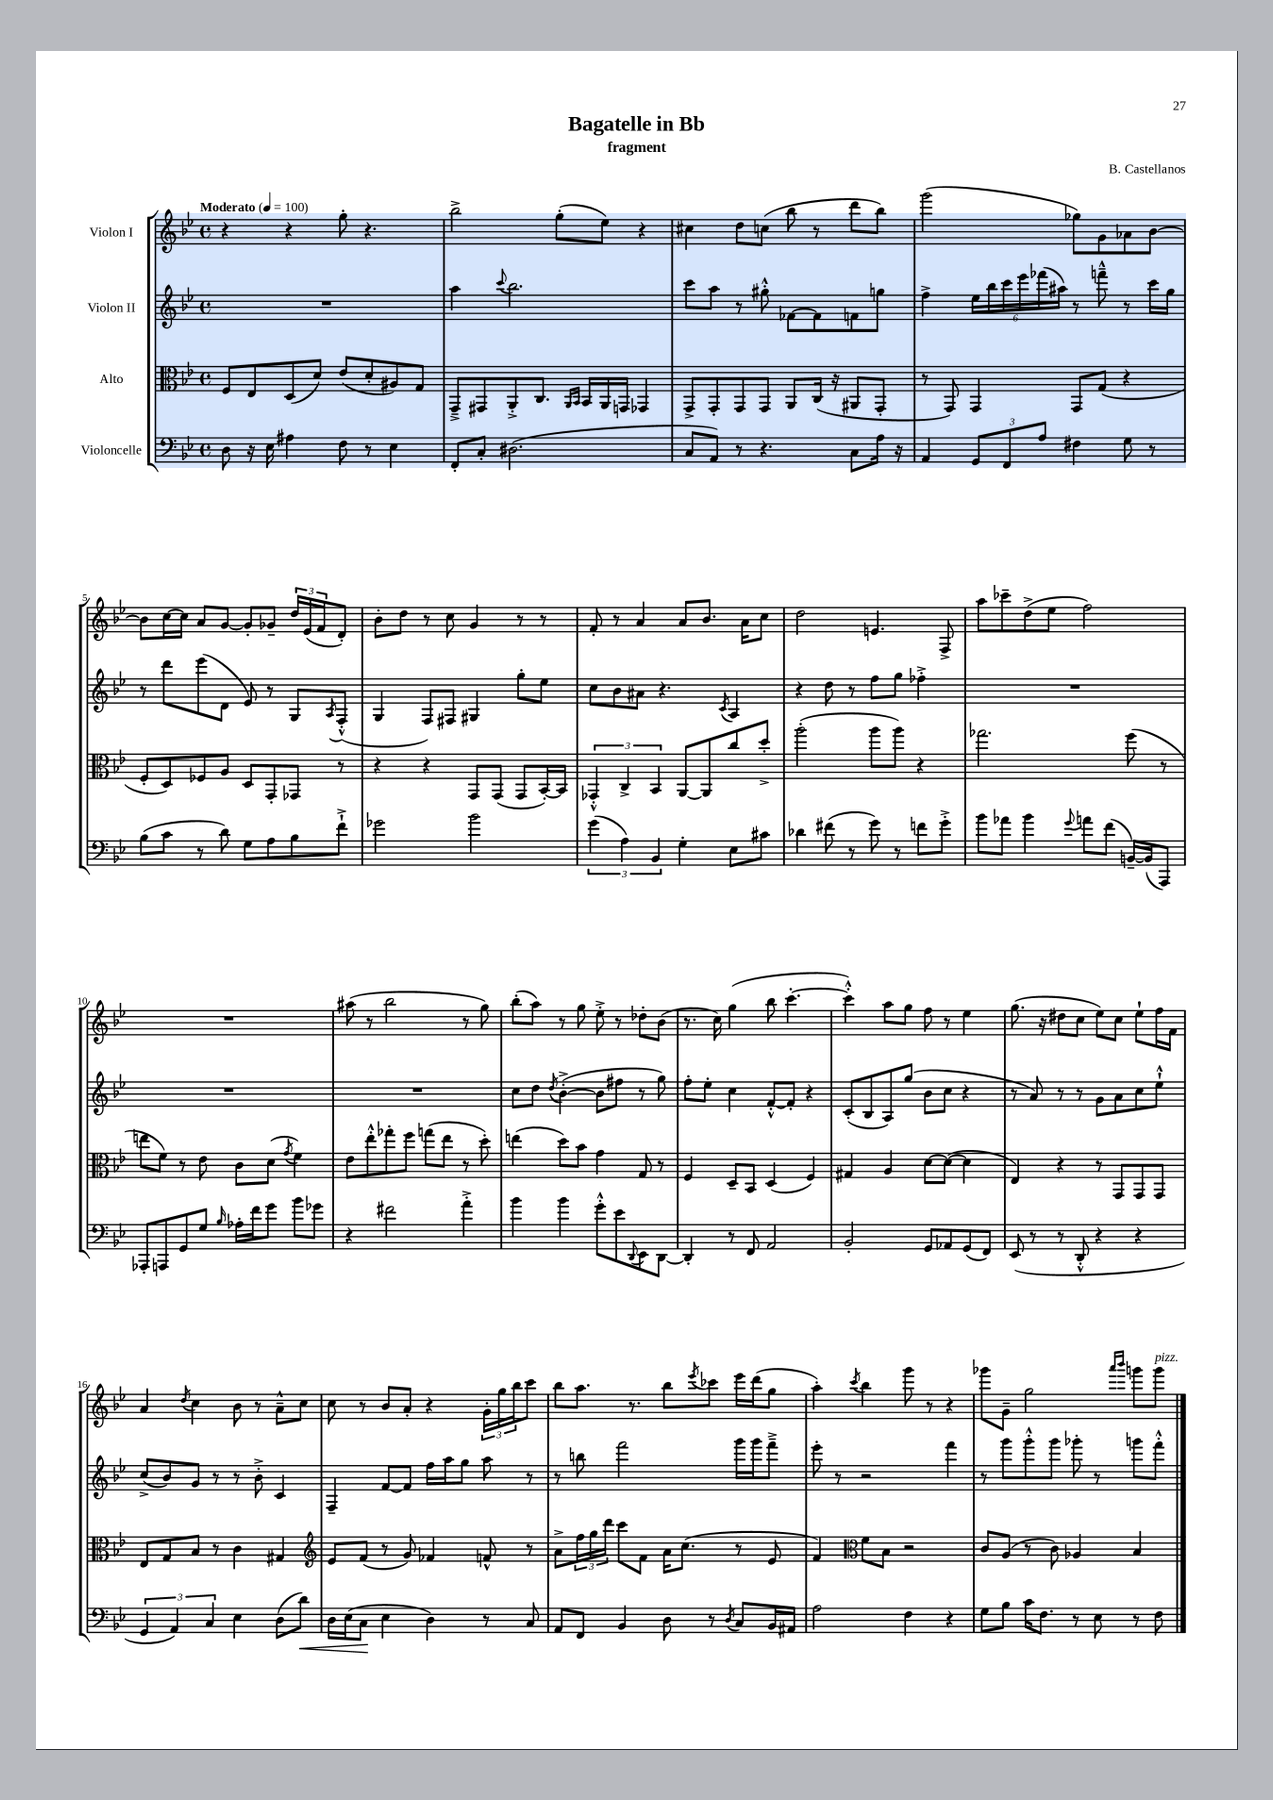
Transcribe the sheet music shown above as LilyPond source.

\header { title = "Bagatelle in Bb" composer = "B. Castellanos" subtitle = "fragment" }
<<
\new StaffGroup <<
\new Staff = "s0" \with { instrumentName = "Violon I" } {
    \clef treble \key bes \major \defaultTimeSignature \time 4/4 \tempo "Moderato" 4 = 100
    r4 r4 g''8-. r4. |
    bes''2-> g''8-.( ees''8) r4 |
    cis''4 d''8 c''8( bes''8 r8 d'''8 bes''8) |
    g'''2( ges''8) g'8 aes'8 bes'8~ |
    bes'8 c''16~ c''16 a'8 g'8~ g'8-. ges'8-- \tuplet 3/2 { d''16 ees'16( f'16 } d'8-.) |
    bes'8-. d''8 r8 c''8 g'4 r8 r8 |
    f'8-. r8 a'4 a'8 bes'8. a'16 c''8 |
    d''2 e'4. f8-> |
    a''8 ces'''8-- d''8->( ees''8 f''2) |
    R1 |
    ais''8( r8 bes''2 r8 g''8) |
    bes''8-.( a''8) r8 g''8 ees''8-.-> r8 des''8-. bes'8( |
    r8. c''16) g''4( bes''8 c'''4.~-. |
    c'''4-.-^) a''8 g''8 f''8 r8 ees''4 |
    g''8.( r16 dis''8 c''8 ees''8) c''8 ees''8-! f''16 f'16 |
    a'4 \acciaccatura { d''8 } c''4 bes'8 r8 a'8---^ c''8 |
    c''8 r8 bes'8 a'8-. r4 \tuplet 3/2 { g'16-. g''16 bes''16 } c'''8 |
    bes''8 a''8. r8. bes''8 \acciaccatura { ees'''8 } ces'''8 ees'''16 d'''16( g''8 |
    a''4-.) \acciaccatura { c'''8 } bes''4 g'''8 r8 r4 |
    ges'''8 g'8-- g''2 \grace { a'''16 bes'''16 } g'''8 g'''8^\markup { \italic "pizz." } \bar "|." |
}
\new Staff = "s1" \with { instrumentName = "Violon II" } {
    \clef treble \key bes \major \defaultTimeSignature \time 4/4
    R1 |
    a''4 \appoggiatura { c'''8 } bes''2. |
    c'''8 a''8 r8 gis''8-.-^ fes'8~ fes'8 f'8 g''8 |
    f''4-> \tuplet 6/4 { ees''16 bes''16 c'''16 ees'''16 fes'''16( ais''16) } r8 f'''8---^ r8 c'''16 g''16 |
    r8 d'''8 ees'''8( d'8 ees'8) r8 g8 \acciaccatura { a8 } f8-.-^( |
    g4 f8) fis8 gis4 g''8-. ees''8 |
    c''8 bes'8 ais'8 r4. \acciaccatura { c'8 } a4 |
    r4 d''8 r8 f''8 g''8 fes''4-.-> |
    R1 |
    R1 |
    R1 |
    c''8 d''8 \acciaccatura { d''8 } bes'4~-.->( bes'8 fis''8 r8 g''8) |
    f''8-. ees''8-. c''4 f'8~-.-^ f'8-. r4 |
    c'8-.( bes8 a8) g''8( bes'8 c''8 r4 |
    r8 a'8) r8 r8 g'8 a'8 c''8 ees''8-!-^ |
    c''8->( bes'8) g'8 r8 r8 bes'8-.-> c'4 |
    f4-- f'8~ f'8 f''16 a''16 g''8 a''8 r8 |
    r8 b''8 f'''2 g'''16 g'''16 f'''8---> |
    ees'''8-. r8 r2 f'''4 |
    r8 g'''8 g'''8-.-^ g'''8 ges'''8-. r8 g'''8 f'''8-.-^ \bar "|." |
}
\new Staff = "s2" \with { instrumentName = "Alto" } {
    \clef alto \key bes \major \defaultTimeSignature \time 4/4
    f8 ees8 d8( d'8) ees'8( d'8-. ais8) g8 |
    g,8---> gis,8 a,8-.-> c8. \grace { a,16 bes,16 } bes,16 a,16 g,16 ges,4 |
    g,8-> g,8-. g,8 g,8 a,8 c16( r16 ais,8 g,8-. |
    r8 g,8) g,4 g,8 g8( r4 |
    f8-. d8) fes8 a8 d8 g,8-. ges,8 r8 |
    r4 r4 g,8 g,8( g,8 bes,16~-.) bes,16 |
    \tuplet 3/2 { ges,4-.-^ c4-> bes,4 } a,8~ a,8 c''8 d''8-.-> |
    a''2-.( a''8 a''8) r4 |
    ges''2. f''8( r8 |
    e''8 f'8) r8 ees'8 c'8 d'8( \acciaccatura { g'8 } f'4) |
    ees'8 ees''8-.-^ ges''8-. f''8 g''8( ees''8 r8 d''8-.) |
    e''4( d''8) bes'8 g'4 g8 r8 |
    f4 d8-- bes,8 d4( f4) |
    gis4 a4 d'8~ d'8~( d'4 |
    ees4) r4 r8 g,8 g,8 g,8 |
    ees8 g8 bes8 r8 c'4 gis4 |
    \clef treble ees'8 f'8( r8 g'8) fes'4 f'8-^ r8 |
    a'8-> \tuplet 3/2 { f''16 g''16 d'''16 } c'''8 f'8 a'16 c''8.( r8 ees'8 |
    f'4) \clef alto f'8 bes8 r2 |
    c'8 a8( r8 c'8) aes4 bes4 \bar "|." |
}
\new Staff = "s3" \with { instrumentName = "Violoncelle" } {
    \clef bass \key bes \major \defaultTimeSignature \time 4/4
    d8 r16 ees16 ais4 f8 r8 ees4 |
    f,8-. c8-. dis2.( |
    c8 a,8) r8 r4. c8 a16 r16 |
    a,4 \tuplet 3/2 { g,8 f,8 a8 } fis4 g8 r8 |
    bes8( c'8 r8 d'8) g8 a8 bes8 f'8-!-> |
    ges'2 bes'2 |
    \tuplet 3/2 { g'4( a4) bes,4 } g4-. ees8 cis'8 |
    des'4 fis'8( r8 g'8) r8 f'8 g'8-.-> |
    bes'8 aes'8 bes'4 \appoggiatura { g'8 } a'8 f'8( b,16~--) b,16( a,,8) |
    aes,,8-. a,,8 g,8 g8 \grace { bes16 } aes16-. f'16 g'8 bes'8 ges'8 |
    r4 fis'2 a'4-.-> |
    bes'4 bes'4 g'8-.-^ ees'8 \appoggiatura { d,8 } ees,8 d,8~ |
    d,4-. r8 f,8 a,2 |
    bes,2-. g,8 aes,8 g,8( f,8) |
    ees,8( r8 r8 d,8-.-^ r4 r4 |
    \tuplet 3/2 { g,4 a,4) c4 } ees4 d8( d'8\<) |
    d16 ees16( c8\! ees4 d4) r8 c8 |
    a,8 f,8 bes,4 d8 r8 \acciaccatura { d8 } c8 bes,16 ais,16 |
    a2 f4 r4 |
    g8 bes8 c'16 f8. r8 ees8 r8 f8 \bar "|." |
}
>>
>>
